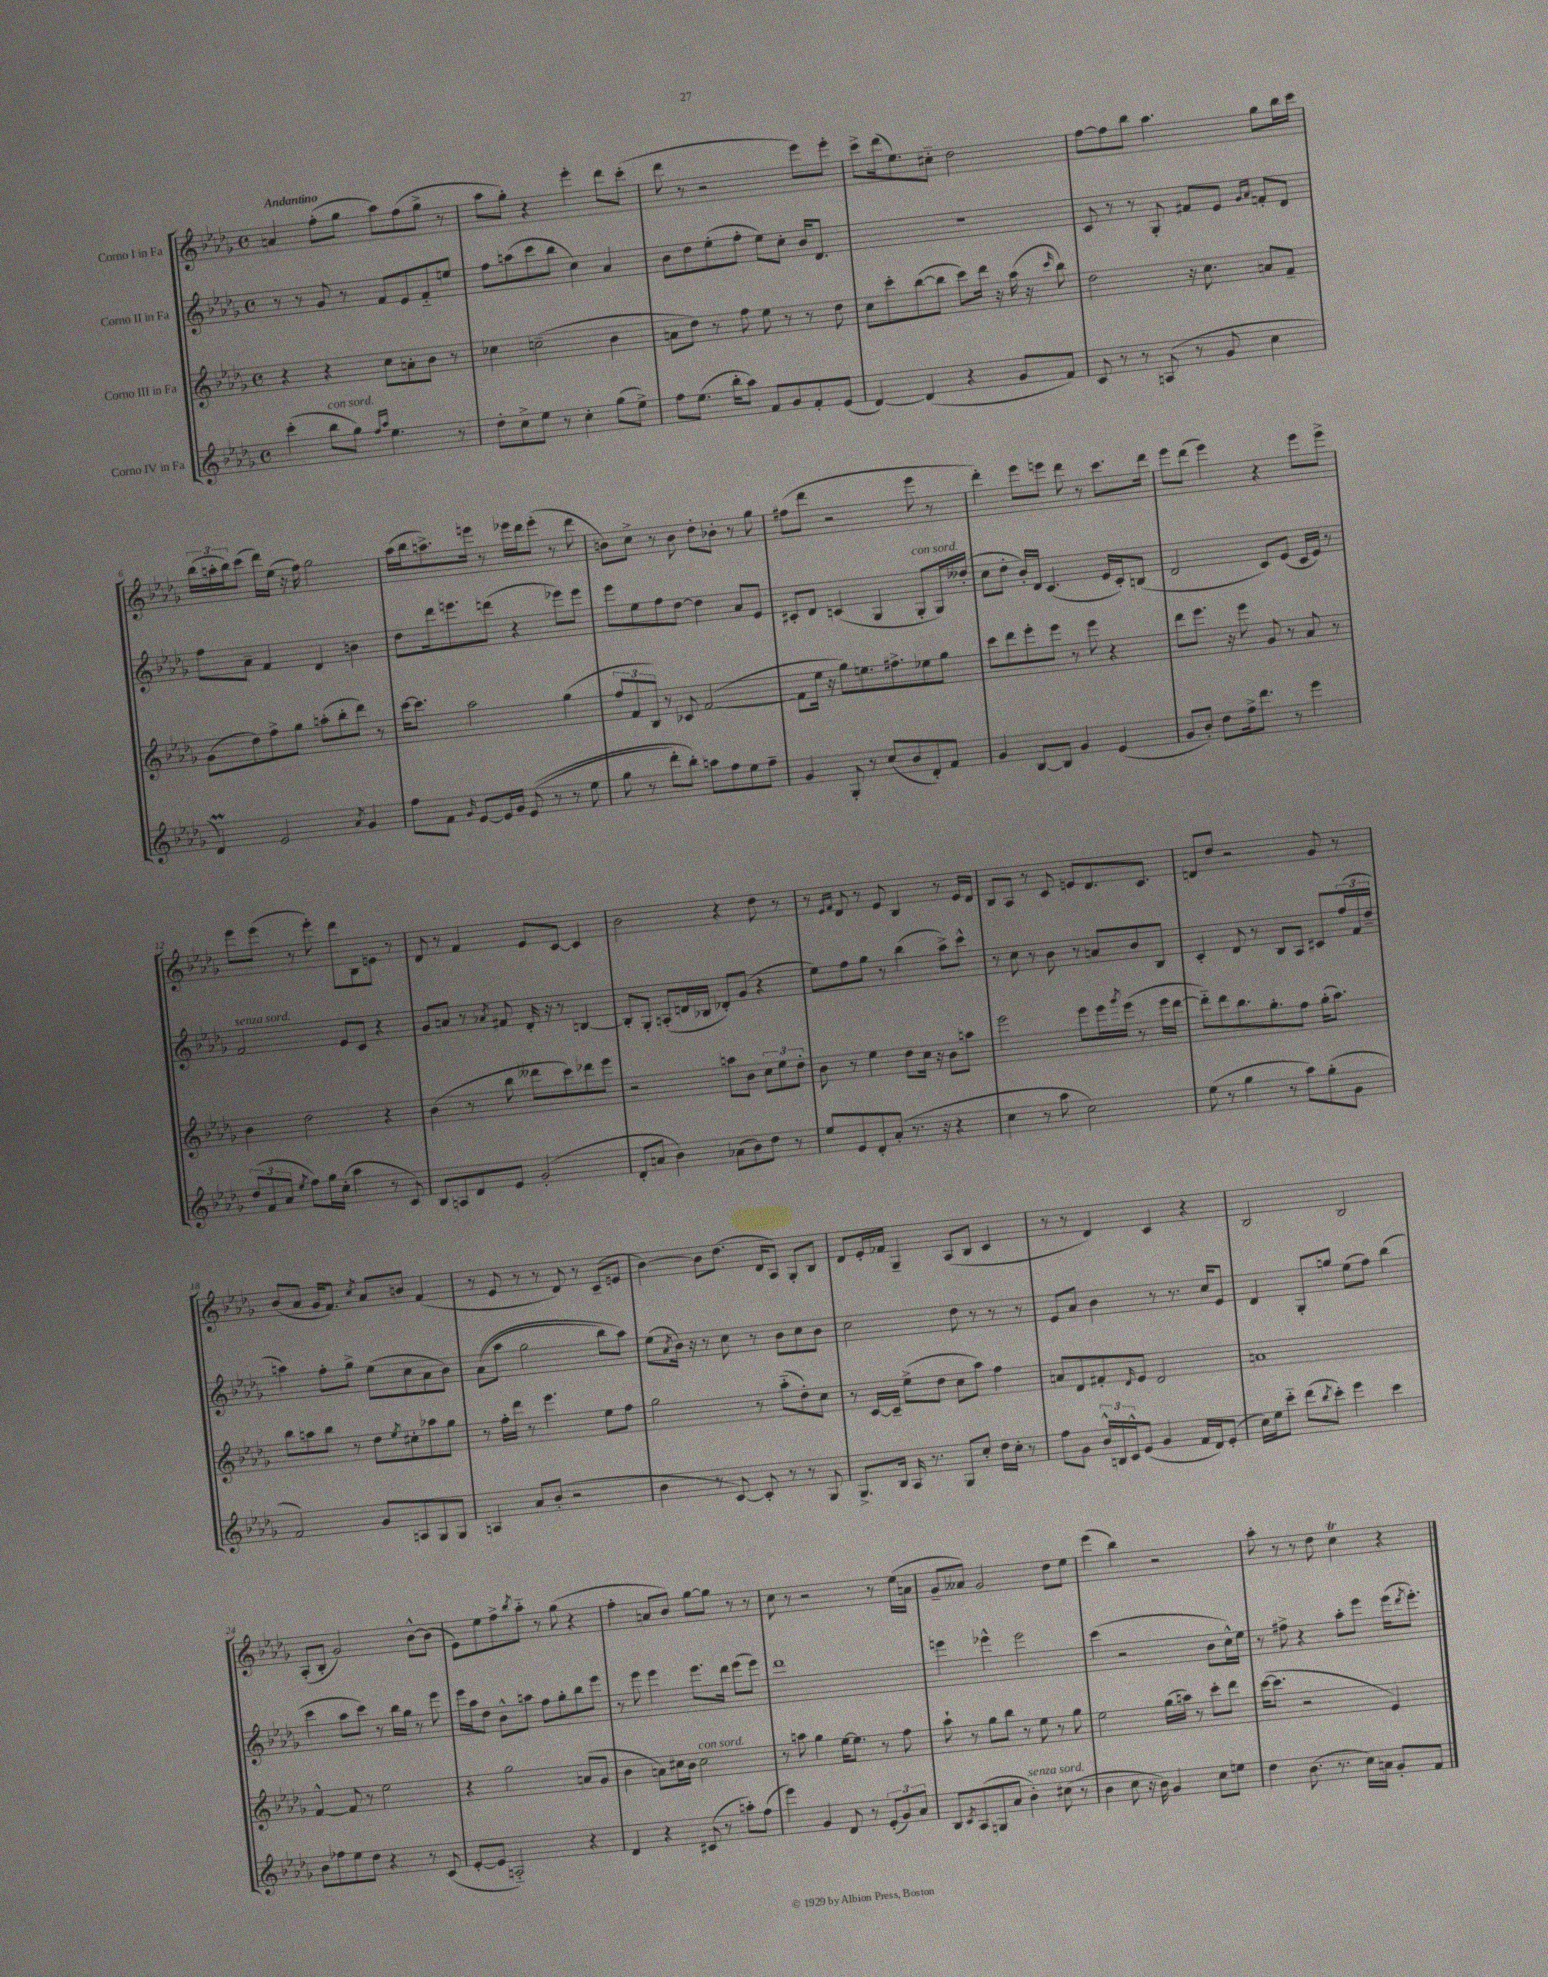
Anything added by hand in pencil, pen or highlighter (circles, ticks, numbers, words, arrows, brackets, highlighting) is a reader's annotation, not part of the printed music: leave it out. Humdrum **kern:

**kern	**kern	**kern	**kern
*staff4	*staff3	*staff2	*staff1
*clefG2	*clefG2	*clefG2	*clefG2
*k[b-e-a-d-g-]	*k[b-e-a-d-g-]	*k[b-e-a-d-g-]	*k[b-e-a-d-g-]
*M4/4	*M4/4	*M4/4	*M4/4
*met(c)	*met(c)	*met(c)	*met(c)
(4ccc'	4r	8r	4a
.	.	8r	.
8bb-	4r	8g-	(8ff'
8gg-)	.	8r	8gg-
16qqff	.	.	.
16qqaa-	.	.	.
4.ee-	8cc	8f	8aa-)
.	8a'	8e-	(8ff
.	8b-	8f'~	8gg-^
8r	8r	8ee	8r
=	=	=	=
8dd-'	4cc-	8ff	8aa-
8cc^	.	(8aa	8gg-')
8ee-	(2cc~	8ccc	4r
8r	.	8bb-	.
4cc'	.	4cc)	4eee-'
(8gg-	4b-	4a-	8ddd-
8ee-^)	.	.	(8ccc'
=	=	=	=
8ff	8a	8b-	8ddd-
(8.ee-	8dd-)	8dd-	8r
.	8r	(8ee-'	2r
16bb-'	.	.	.
8aa-)	8ff	8ff'	.
8f	8ee-	8ee-)	.
8g-	8r	8cc'	.
8f'	8r	16b-	8eee-)
.	.	8.d-	.
(8e-	8dd-	.	8eee-'
=	=	=	=
[4d-)	8cc	1r	8ccc^
.	8ccc'	.	(16ddd-
.	.	.	8.ee-)
(4d-]	([8bb-	.	.
.	8bb-]	.	8cc#'~
4r	8ccc)	.	2dd-
.	16ddd-	.	.
.	16r	.	.
8g-	(16aa-	.	.
.	16r	.	.
.	16qqccc	.	.
8f)	8bb-)	.	.
=	=	=	=
8c	2dd-	8c	[8ff
8r	.	8r	8ff]
8r	.	8r	8bb-
(8A	.	8G-'	4.aa-
8r	16r	8f#	.
.	8.cc	.	.
8g-	.	8e-	.
.	.	16qqg-	.
.	.	16qqa-	.
4cc	8a	8f'	8gg-
.	8f~	8d-	16bb-
.	.	.	16ccc
=	=	=	=
4d-)	(8g-	8ff	(24bb-
.	.	.	24aa'
.	.	.	24bb-)
.	8dd-)	8a-~	(8ccc
2e-	8ff^	4f	16ddd-)
.	.	.	(16ee-
.	8gg-	.	16r
.	.	.	16ff)
.	(8aa'	4d-	2gg-
.	8bb-'	.	.
8qa-	.	.	.
4g-	8ddd-)	4b	.
.	8r	.	.
=	=	=	=
8ff	[16ccc	8dd-	(16aa-
.	8.ccc]	.	16bb-
8f	.	16ddd-	8.aa^)
.	.	8.eee	.
16qqg-	.	.	.
[8e-	2aa-	.	.
.	.	.	16eee
16e-]	.	(8ddd	8r
16g-	.	.	.
&((8e-	.	4r	16eee-
.	.	.	16ddd-
8r	.	.	(8eee-'
8r	(4gg-	8eee-)	8r
8ee-	.	8eee-	8ddd-
=	=	=	=
8gg-	12ff	8eee-	8b)
.	12f	.	.
8r	.	8ee-	8cc^
.	12B-)	.	.
8ddd-')	8r	8ff	8r
8bb-'&)	8c-	[8dd-	8b
8aa	([2f	4dd-]	8dd-'
8ff	.	.	8b-'
8ee-	.	8a-	8r
8ff~	.	8e-	8gg-
=	=	=	=
4g-	8f]	8c#'	(8ff#
.	16ee-	8d-	8ddd-
.	16r	.	.
8G-'	8gg-)	(4c	2r
8r	8.ee	.	.
(8cc	.	4G-	.
.	8.ff#^	.	.
8b-	.	.	.
8d-')	8ee-	8G-'	8eee-
8f	8gg-	16G-)	8r
.	.	(16dd--'	.
=	=	=	=
4g-	8ccc	8cc	4ddd-')
.	8ddd-	8dd-'	.
[8B-	8eee-'	16b-')	8eee-
.	.	16d-	.
8B-]	8eee-	(4.c	8eee
4g-	8r	.	8ddd-
.	8eee-	.	8r
(4e-	4r	16e-	8.ccc
.	.	16c')	.
.	.	(8B	.
.	.	.	16ddd-
=	=	=	=
8g-	8ddd-	2d-	8eee-
8b-')	8.eee-	.	(8ddd-
8dd-	.	.	4eee-)
.	16r	.	.
16ff^	8eee-	.	.
8.ddd-	.	.	.
.	8g-	8c)	4r
8r	8r	(8e-	.
4eee-	8a-	16c	8eee-
.	.	16e-)	.
.	8r	8r	8eee-^
=	=	=	=
(12dd-	4b-	2f	8eee-
12f	.	.	.
.	.	.	(8eee-
12a-	.	.	.
8qee-	.	.	.
8ff)	2dd-	.	8r
16gg-	.	.	8eee-')
(16cc'	.	.	.
4aa-	.	8e-	8ddd-
.	.	8c	8B-
8r	4r	4r	8e
8c)	.	.	8r
=	=	=	=
8B-	(4b-	8g-	8d-
8A	.	8a	8r
8d-	8r	8r	4f
.	.	8qa-	.
8e-	8bb-	8f#	.
(2g-'	8ddd--	16d-'	8e-
.	.	16r	.
.	8ccc)	8r	[8c
.	8ddd-	[4B	4c]
.	8eee-	.	.
=	=	=	=
8d-'	2r	8B']	2b-
8a	.	8G-'	.
4b-)	.	(8A'	.
.	.	16d	.
.	.	16B-	.
(8a-	8aa	8d-')	4r
8b-)	8b-	(8g-	.
8dd-	12cc	4r	8dd-
.	12ee-	.	.
8r	.	.	8r
.	12dd-'	.	.
=	=	=	=
8ee-	8b-	8ee-)	8r
.	.	.	16qqe-
.	.	.	16qqf
8e-	8r	8ff	8d-
8d-'	4ee-	8gg-	8r
(8a-'	.	8r	8e-
8.r	8dd-	(4bb-	4B-
.	16cc	.	.
16r	16r	.	.
4r	8b-	8aa-^)	8r
.	8aa	8ccc^^	16e-
.	.	.	16d-
=	=	=	=
4cc	2eee-	8r	8B-
.	.	8cc	8A-
8r	.	8r	8r
8aa-	.	8b-	8c
2cc)	8eee-	8r	8e
.	16eee-	8a	8.d-
.	8qggg-	.	.
.	(16eee-	.	.
.	8r	8b-	.
.	.	.	8.c
.	16eee-	8B-	.
.	[16ddd-	.	.
=	=	=	=
(8ee-	8ddd-'~])	4c'	8d
8r	8ddd-	.	8dd-
4gg-	8.bb-	8d-	2r
.	.	8r	.
.	8.gg-'	.	.
8r	.	8B-	.
8aa-)	8ff	8A-	.
(8gg-'	(16gg-'	8c#	8g-
.	8.aa-)	.	.
8g-	.	(24ff	8r
.	.	24f	.
.	.	24dd-~	.
=	=	=	=
2f)	8bb-	4aa)	(8b-
.	8aa	.	8a-
.	8bb-	8ff'	16g-
.	.	.	8.f)
.	8r	8gg-^	.
.	.	.	8qcc
8g-	8dd-	(8ee-	8a-
.	8qee-	.	.
8A	8cc#'	8cc	8b
8G-	8aa-	8a-	(4f
8G-	8gg-	8b-)	.
=	=	=	=
4A	8r	&((8a-	8r
.	16ff'	8aa-	8e-
.	16ddd-	.	.
8a-	8r	2gg-	8r
(8b-'	4.eee-	.	8r
2r	.	.	8d-)
.	.	.	8r
.	8ee-	8bb-)	(8c~
.	8ff	8aa-&)	8e
=	=	=	=
4b-	2gg-	(8ee-	[4b-)
.	.	8qa-	.
.	.	16b-)	.
.	.	16r	.
8r	.	8r	8b-]
[8c)	.	8cc	(8.dd-
8c']	8r	8r	.
.	.	.	16d-
8r	(8aa-'~	8b-	8A-)
8r	8dd-')	8cc	8G-'
8G-	8cc	8b-	8B-
=	=	=	=
8.G-^	8r	2cc	8d-
.	[16c	.	16e-'
16B-	16c~]	.	16f-
16A-	(8ee-^	.	4G-~
8.r	.	.	.
.	8dd-	.	.
8G-	8cc	8dd-	(8A-
8cc'	8aa-)	8r	8B-
16dd-	4ff	8r	4c
16cc'	.	.	.
8r	.	8r	.
=	=	=	=
8ff	8a	8e-	8r
8g-	8d-	8a-	8r
24b-^^	8f#'	4b-	4d-)
24B	.	.	.
24c^^	.	.	.
.	16qqd-	.	.
(8e-	8e-	.	.
4g-	2d-	8r	4c
.	.	8.r	.
16f	.	.	4r
16d-)	.	16cc	.
(8e-'	.	8e-	.
=	=	=	=
16cc)	1a	4d-	2B-
16ee-	.	.	.
8ccc'~	.	.	.
(8ddd-	.	8G-'	.
8qbb-	.	.	.
8ccc')	.	8gg	.
4eee-	.	(8ee-	2B-
.	.	8ff)	.
4ccc	.	(4bb-	.
=	=	=	=
8b-	[4f^^	4ccc	(8A-'
8ff-	.	.	8B-'
8ee-	8f]	8aa-	2g-)
8dd-	8r	8ccc)	.
4r	2ee-	8r	.
.	.	16bb-	.
.	.	16gg-	.
8r	.	8r	[8b-^^
(8c	.	8eee-	(8b-]
=	=	=	=
[8e-'	4r	16eee-	8e-)
.	.	16aa-	.
8e-]	.	8dd-	8ee-
2A'~)	2gg-	8b-^^	8ff^
.	.	.	8qbb-
.	.	8aa	8aa-'~
.	.	8ff	8r
.	.	8gg-'	(8gg-
4r	(8a	8bb-	4r
.	8g-	8eee-	.
=	=	=	=
4d-	4b-	8r	4ff'
.	.	8eee-	.
4r	8a)	4eee-	8a
.	16cc#	.	8b-)
.	16b-	.	.
(8c#	2cc#	8.eee-	[8gg-
8r	.	.	8gg-]
.	.	16ddd-	.
8aa')	.	(8eee-	8r
(8ff	.	8eee-)	8r
=	=	=	=
4eee-)	8r	1ddd-	8cc
.	8aa	.	8r
4g-	4gg-	.	2r
8d-	[16ee-	.	.
.	8.ee-]	.	.
8r	.	.	.
(12e-'	8r	.	8r
12g-)	.	.	.
.	8ff	.	(16ee-
12a-	.	.	.
.	.	.	16a
=	=	=	=
8B-	8aa-`	4eee	8g-~
8qc	.	.	.
(8A-	8r	.	8a--)
8G	8gg-	4eee-^^	2g-
8a-	8bb-	.	.
4b-')	8r	2eee-	.
.	8ee-	.	.
(8cc#	8r	.	8dd-
8r	8gg-	.	8ee-
=	=	=	=
4b-	2ee-	(4ccc	(4eee-
8cc	.	2r	4bb-)
16r	.	.	.
16b-)	.	.	.
4g-	(16gg-	.	2r
.	16aa)	.	.
.	8r	.	.
8cc	8ccc'	8b-	.
8ee	8ddd-	16cc^^)	.
.	.	16ee-	.
=	=	=	=
4dd-	([16ccc	8r	8aa-'
.	8.ccc]	.	.
.	.	8ff#^	8r
(8.b-	2r	4r	8r
.	.	.	8dd-
8.r	.	.	.
.	.	8aa-'	4cc
16cc)	.	8eee-	.
16a	.	.	.
8g-'	4e-)	(16eee-	4r
.	.	8qddd-	.
.	.	8.eee-')	.
8f	.	.	.
==	==	==	==
*-	*-	*-	*-
